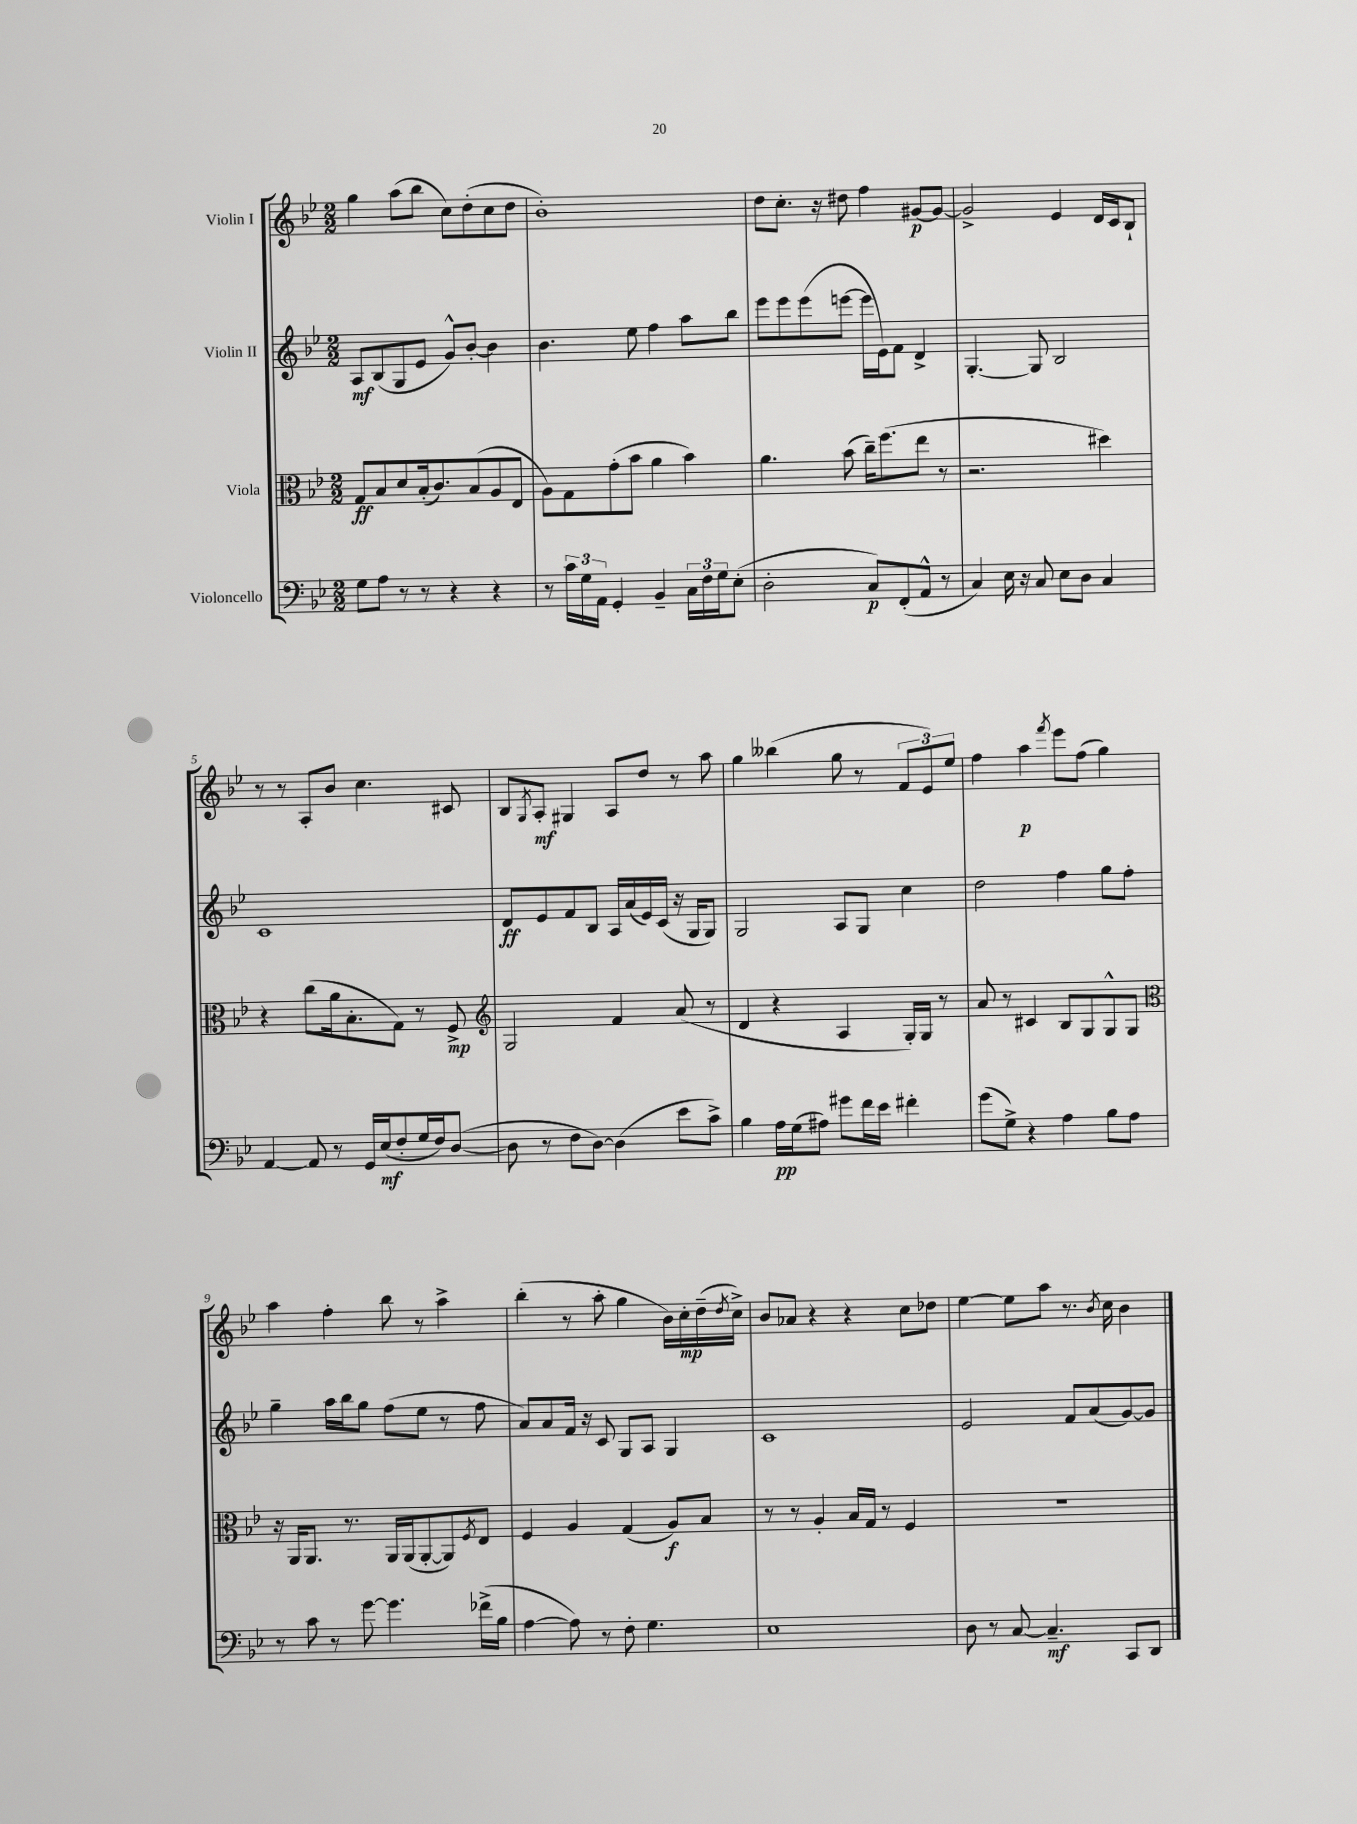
<<
\new StaffGroup <<
\new Staff = "s0" \with { instrumentName = "Violin I" } {
    \clef treble \key bes \major \numericTimeSignature \time 2/2
    g''4 a''8( bes''8 c''8) d''8-.( c''8 d''8 |
    bes'1-.) |
    d''8 c''8.-. r16 dis''8 f''4 gis'8~\p gis'8~ |
    gis'2-> ees'4 d'16 c'16 bes8-! |
    r8 r8 a8-. bes'8 c''4. cis'8 |
    bes8 \acciaccatura { g8 } a8-.\mf gis4 a8 d''8 r8 a''8 |
    g''4 beses''4( g''8 r8 \tuplet 3/2 { f'8 ees'8) ees''8 } |
    f''4 a''4\p \acciaccatura { f'''8 } ees'''8 f''8( g''4) |
    a''4 f''4-. bes''8 r8 a''4-> |
    bes''4-.( r8 a''8-. g''4 bes'16) c''16-.\mp d''16--( \acciaccatura { d''8 } c''16->) |
    bes'8 aes'8 r4 r4 c''8 des''8 |
    ees''4~ ees''8 a''8 r8. \acciaccatura { bes'8 } c''16 bes'4 \bar "|." |
}
\new Staff = "s1" \with { instrumentName = "Violin II" } {
    \clef treble \key bes \major \numericTimeSignature \time 2/2
    a8\mf bes8( g8 ees'8 g'8-^) bes'8~-. bes'4 |
    bes'4. ees''8 f''4 a''8 bes''8 |
    ees'''8 ees'''8 ees'''8( e'''8~ e'''16 ees'16) f'8 d'4-> |
    g4.~-. g8 bes2 |
    c'1 |
    d'8\ff ees'8 f'8 bes8 a16 a'16( ees'16) c'16( r16 g16 g8) |
    g2 a8 g8 c''4 |
    d''2 f''4 g''8 f''8-. |
    g''4-- a''16 bes''16 g''8 f''8( ees''8 r8 f''8 |
    a'8) a'8 f'16 r16 c'8 g8 a8 g4 |
    c'1 |
    ees'2 f'8 a'8( g'8~) g'8 \bar "|." |
}
\new Staff = "s2" \with { instrumentName = "Viola" } {
    \clef alto \key bes \major \numericTimeSignature \time 2/2
    g8\ff bes8 d'8 bes16-.( c'8.) bes8( a8 ees8 |
    a8) g8 g'8-.( bes'8 a'4 bes'4) |
    a'4. bes'8( c''16--) f''8.( ees''8 r8 |
    r2. dis''4) |
    r4 c''8( a'16 bes8.-. g8) r8 f8->\mp |
    \clef treble g2 f'4 a'8( r8 |
    d'4 r4 a4 g16-.) g16 r8 |
    a'8 r8 cis'4 bes8 g8 g8-^ g8 |
    \clef alto r16 a,16 a,8. r8. a,16 a,16( a,8~-. a,8) \acciaccatura { f8 } ees8 |
    f4 a4 g4( a8\f) bes8 |
    r8 r8 a4-. bes16 g16 r8 f4 |
    R1 \bar "|." |
}
\new Staff = "s3" \with { instrumentName = "Violoncello" } {
    \clef bass \key bes \major \numericTimeSignature \time 2/2
    g8 a8 r8 r8 r4 r4 |
    r8 \tuplet 3/2 { c'16 g16 a,16 } g,4-. bes,4-- \tuplet 3/2 { c16 f16 g16 } ees8-.( |
    d2-. c8\p) f,8-.( a,8-^ r8 |
    c4) ees16 r16 c8 ees8 d8 c4 |
    a,4~ a,8 r8 g,16 ees16\mf( f8-. g16 f16) d8~( |
    d8 r8 f8 d8~) d4( ees'8 c'8->) |
    bes4 a16\pp g16( ais8) gis'8 f'16 ees'16 fis'4-. |
    g'8( g8->) r4 a4 bes8 a8 |
    r8 c'8 r8 g'8~ g'4. fes'16->( bes16 |
    a4~ a8) r8 f8-. g4. |
    ees1 |
    d8 r8 c8~ c4.--\mf c,8 d,8 \bar "|." |
}
>>
>>
